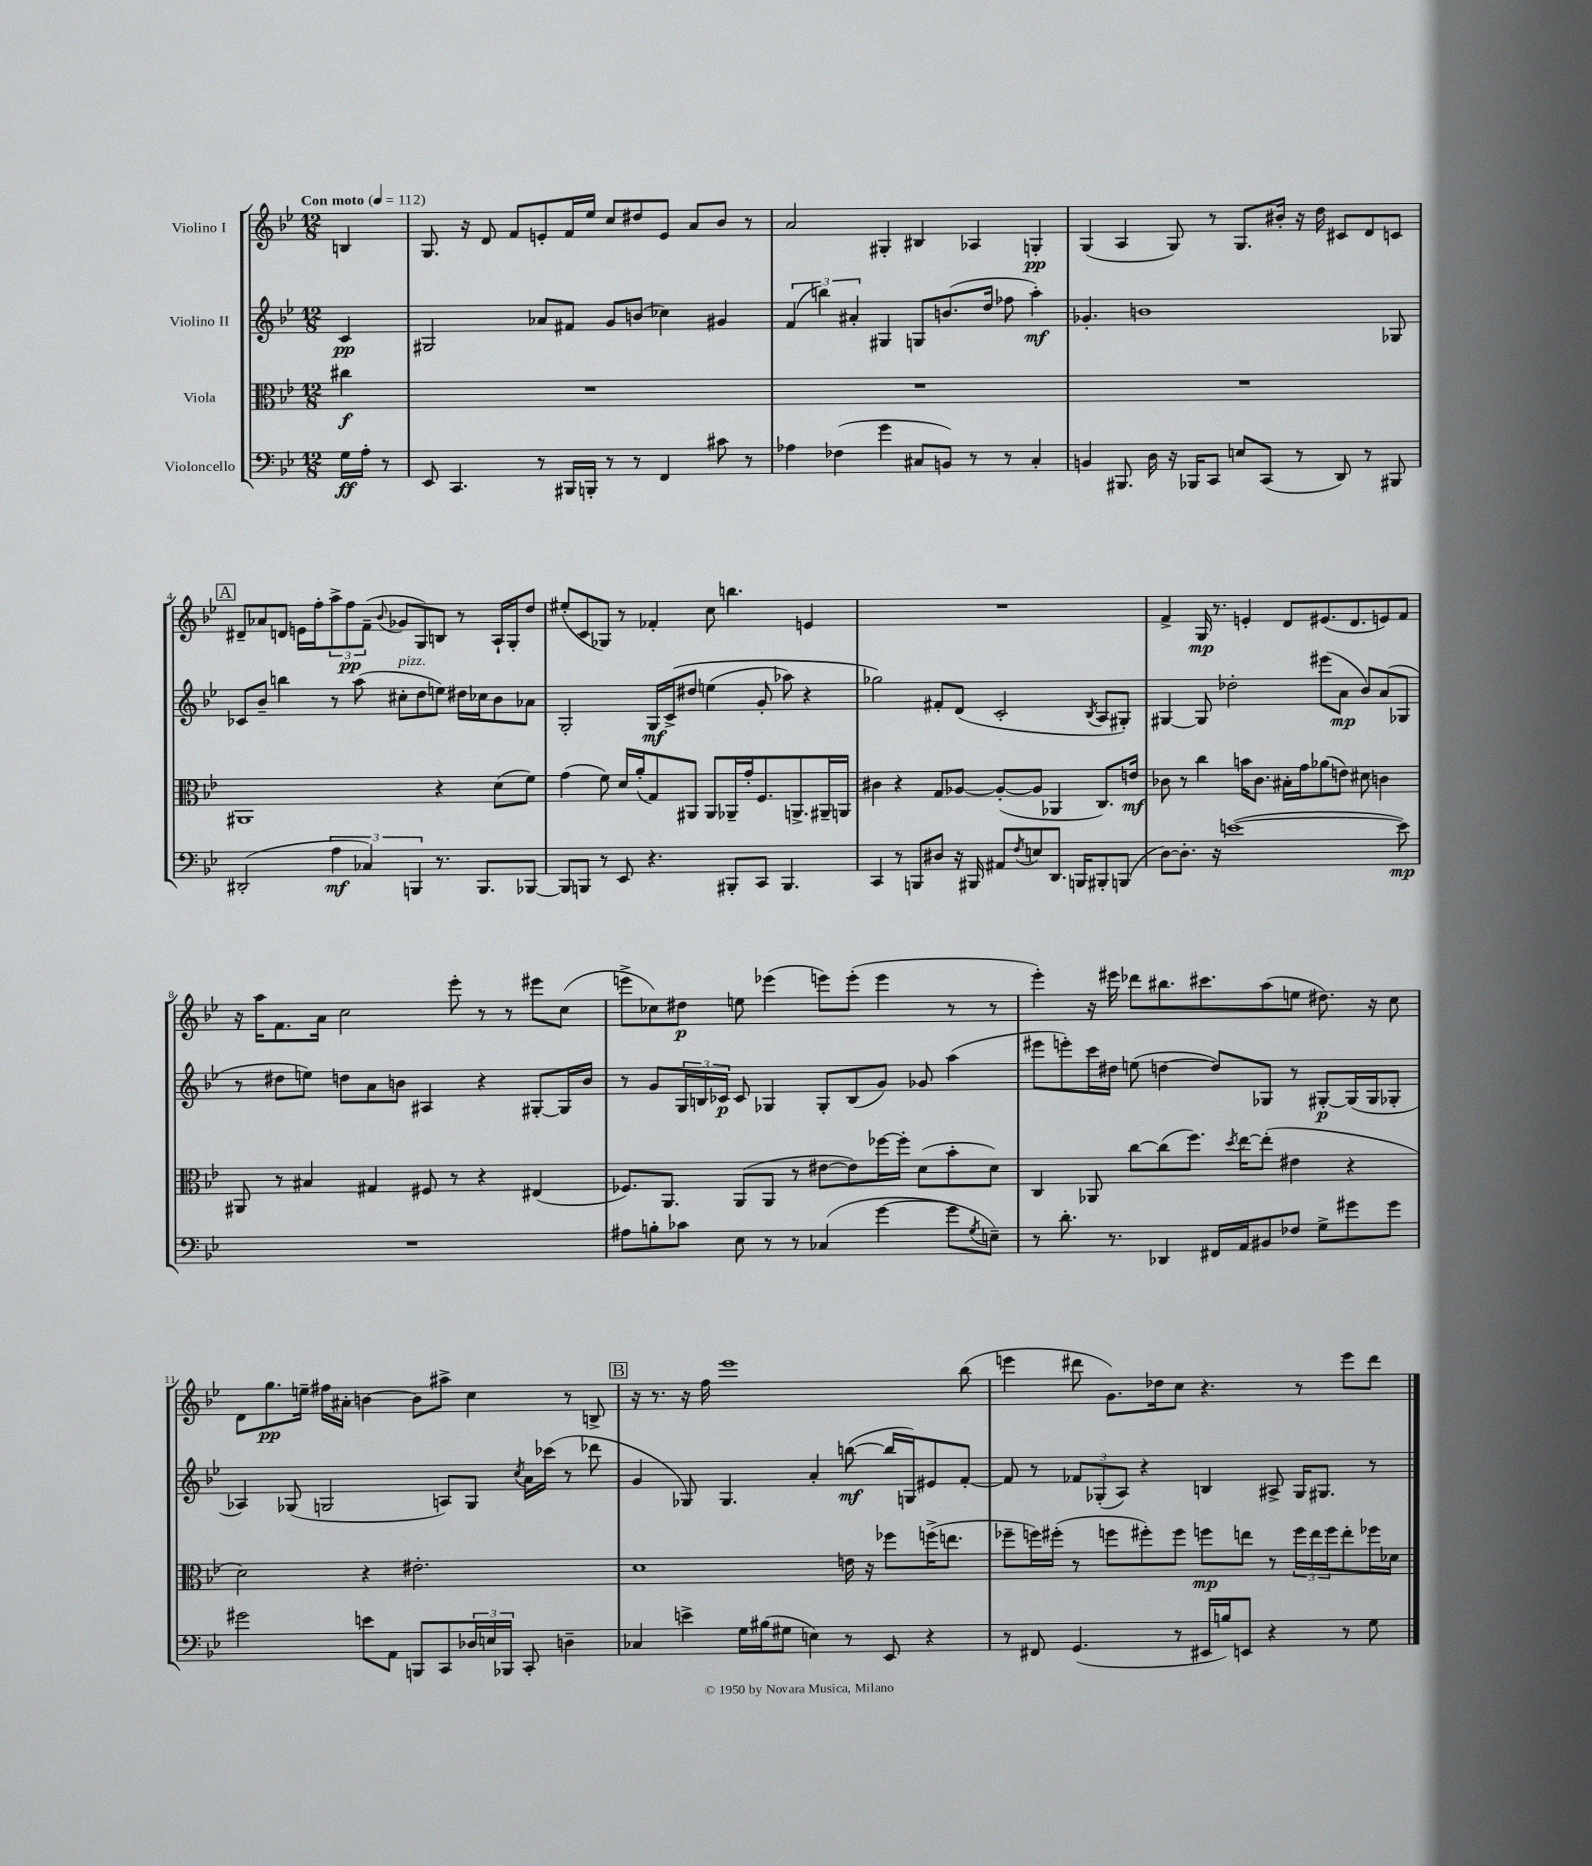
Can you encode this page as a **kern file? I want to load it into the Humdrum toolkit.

**kern	**kern	**kern	**kern
*staff4	*staff3	*staff2	*staff1
*clefF4	*clefC3	*clefG2	*clefG2
*k[b-e-]	*k[b-e-]	*k[b-e-]	*k[b-e-]
*M12/8	*M12/8	*M12/8	*M12/8
*MM112	*MM112	*MM112	*MM112
16G\LL	4cc#\	4c/	4B/
16A'\JJ	.	.	.
8r	.	.	.
=	=	=	=
8EE-/	1.r	2G#/	8.G/
4.CC/	.	.	.
.	.	.	16r
.	.	.	8d/
.	.	.	8f/L
8r	.	8a-/L	8e'/
16BBB#/LL	.	8f#/J	16f/L
16BBB'/JJ	.	.	16ee-/JJ
8r	.	8g/L	8cc/L
8r	.	(8b/J	8dd#/
4FF/	.	4cc-\)	8e/J
.	.	.	8a/L
8c#\	.	4g#/	8b-/J
8r	.	.	8r
=	=	=	=
4A-\	1.r	(6f/	2a/
.	.	6bb\)	.
(4F-\	.	.	.
.	.	6a#'/	.
4g\	.	4G#/	4G#'/
8C#/L	.	8G/L	4B#/
8BB/J)	.	(8.b/	.
8r	.	.	4A-/
.	.	16dd/Jk	.
8r	.	8ff-\	.
4C#'/	.	4aa'\)	4G'/
=	=	=	=
4BB/	1.r	4.g-'/	(4G/
8.BBB#/	.	.	4A/
.	.	1b	.
16D\	.	.	.
16r	.	.	8G/)
16BBB-/LK	.	.	.
8CC/J	.	.	8r
8E/L	.	.	8.G/L
(8CC/J	.	.	.
.	.	.	16b#'/Jk
8r	.	.	16r
.	.	.	16dd\
8DD/)	.	.	8c#/L
8r	.	.	8d/
8BBB#/	.	8G-/	8c/J
=	=	=	=
(2DD#'/	1AA#	8c-/L	8d#~/L
.	.	8b-~/J	8a-/
.	.	4bb\	8d/J
.	.	.	16e\LL
.	.	.	16ff'\J
6A\	.	8r	12aa^\
.	.	.	12ff\
.	.	(8aa\	.
6C-/)	.	.	(12f~\J
.	.	.	8qqb-/
.	.	8cc#'\L	8g-/L
6BBB/	.	.	.
.	.	8dd\	8G/)
8.r	4r	8ee\J)	8B/J
.	.	16dd#\LL	8r
8.BBB/L	.	16cc-\J	.
.	(8d\L	8b-\	16A`/LL
.	.	.	16G'/J
[8BBB-/J	8f\J)	8a-\J	8dd/J
=	=	=	=
8BBB-/]L	(4g\	2G'/	(8ee#'/L
8BBB/J	.	.	8c/
8r	8f\)	.	8G-/J)
8EE-/	16d/LL	.	8r
.	(16a'/J	.	.
4.r	8G/)	16G/LL	4f-'/
.	.	&(16c^/J	.
.	8AA#/J	8dd#/J	.
.	8AA#/L	(4ee\	8cc\
8BBB#'/L	16AA-~/L	.	4.bb\
.	16g'/J	.	.
8CC/J	8.F/	8g'/	.
4.BBB#/	.	8aa-\)	.
.	8.AA^/	.	.
.	.	4r	4e/
.	16AA#~/L	.	.
.	16AA/JJ	.	.
=	=	=	=
4CC/	4c#\	2gg-\&)	1.r
8r	4r	.	.
8BBB/L	.	.	.
8D#/J	8G/L	8f#'/L	.
16r	[8A-/J	(8d/J	.
16BBB#/	.	.	.
8AA#/L	(8A-'/_L	2c'/	.
8qF/	.	.	.
8E/	8A-/]J	.	.
8.DD/J	4AA-/	.	.
16BBB/LK	.	.	.
.	.	8qB-/	.
8BBB#'/	8.C/L)	8A/L	.
(8BBB/J	.	8G#'/J)	.
.	16e/Jk	.	.
=	=	=	=
[8D\L)	8c-\	[4G#/	4f^/
8.D'\]J	8r	.	.
.	4cc\	8G#/]	16G/
16r	.	.	8.r
([1e	.	2dd-'\	.
.	16b\LK	.	4e'/
.	8.c-\J	.	.
.	16B#'\LL	.	8d/L
.	16g\J	.	.
.	(8a-\	(8eee#\L	(8.e#/
.	8e\J)	8a\J	.
.	.	.	8.d/
.	8d#\	8b-/L)	.
.	4c\	(8a/	8e/)
8e\])	.	8G-/J	8f/J
=	=	=	=
1.r	8AA#/	8r	16r
.	.	.	16aa\LK
.	8r	8dd#\L	8.f\
.	4B#/	8ee\J)	.
.	.	.	16a\Jk
.	.	8dd\L	2cc\
.	4G#/	8a\	.
.	.	8b\J	.
.	8F#/	4A#/	.
.	8r	.	8eee-'\
.	4r	4r	8r
.	.	.	8r
.	(4E#/	[8G#'/L	8eee#\L
.	.	16G#/]L	(8cc\J
.	.	16b/JJ	.
=	=	=	=
8A#\L	8.F-/L)	8r	8eee^\L
8B'\	.	8g/L	8cc-\)
.	8.AA/J	.	.
8c-\J	.	24G/L	8dd#\J
.	.	24B/	.
.	.	24c-/JJ	.
8E-\	(8AA/L	8c-/	8ee\
8r	8AA/J	4G-/	(4eee-\
8r	8r	.	.
(4C-/	[8e#\L	8G-'/L	8eee\L)
.	8e#\])	(8B/	(8eee'\J
[4g\	[16ff-\L	8g/J)	4eee\
.	16ff-'\]JJ	.	.
.	(8d\L	8g-/	.
8g\]L	8b-'\	(4aa\	8r
8qG/	.	.	.
8E~\J)	8d\J)	.	8r
=	=	=	=
8r	4C/	8eee#\L	4eee-'\)
8.d'\	.	8eee'\)	.
.	8AA-/	16ccc\L	16r
8.r	.	16dd#\JJ	16eee#\
.	[8cc\L	(8ee\	8ddd-\L
4DD-/	(8cc\]	[4dd\	8.bb#\
.	8.ff\J)	.	.
.	.	.	8.ccc#\
16FF#/LL	.	8dd/]L)	.
.	8qdd/	.	.
16AA/J	[16ee-\LK	.	.
8BB#/	(8ee-'\]J	8G-/J	(8aa\
8F-/J	4e#\	8r	8ee\J
8G^\L	.	[8G#'/L	8.dd#\)
8g#\	4r	(16G#/]L	.
.	.	16G#/J	16r
8g#\J	.	8G-'/J	8cc\
=	=	=	=
2g#\	2d\)	4A-/)	8d\L
.	.	.	8.gg\
.	.	(8G-/	.
.	.	.	16ee~\Jk
.	.	2G/	16ff#\LL
.	.	.	16a#'\JJ
8e\L	4r	.	[4b\
8AA\J	.	.	.
8BBB/L	2.e#'\	.	8b\]L
8CC/	.	8A/L)	8aa#^\J
24D-/L	.	8G/J	4cc\
24E/	.	.	.
24BBB-/JJ	.	.	.
.	.	8qcc/	.
8CC'/	.	16a\LL	.
.	.	(16ccc-\JJ	.
4D~\	.	8r	8r
.	.	8ddd-\	8B^/
=	=	=	=
4C-/	1d	4g/	16r
.	.	.	8.r
4e^\	.	8G-/)	16r
.	.	.	16ff\
.	.	4.G-/	1eee-
16G\LL	.	.	.
(16B#\J	.	.	.
8G#\J	.	.	.
4E\)	.	4a'/	.
8r	16e\	([8bb\	.
.	16r	.	.
8EE-/	8ff-\L	16bb/]LL	.
.	.	16G/J)	.
4r	(16ff^\K	8e#/	.
.	8.ee\J	.	.
.	.	[8f'/J	(8bb-\
=	=	=	=
8r	8ff-~\L	8f/]	4eee\
8FF#/	16ff\L)	8r	.
.	(16ff#'\JJ	.	.
(4.GG/	8r	12f-/L	8ddd#\
.	.	(12G-'/	.
.	8ff\L	.	8.g\L)
.	.	12A/J)	.
.	8ff#'\)	4r	.
.	.	.	16dd-\k
8r	8ff#\J	.	8cc\J
16EE#/LL	8ff\L	4B/	4.r
16B/J)	.	.	.
8EE/J	8ee\J	.	.
4r	8r	8A#^/	.
.	24ff\LL	16G-/LK	8r
.	24ee\	.	.
.	.	8.G#/J	.
.	24ff\J	.	.
8r	8ee'\	.	8eee\L
8G\	16ff-\L	8r	8ddd#\J
.	16d-\JJ	.	.
==	==	==	==
*-	*-	*-	*-
